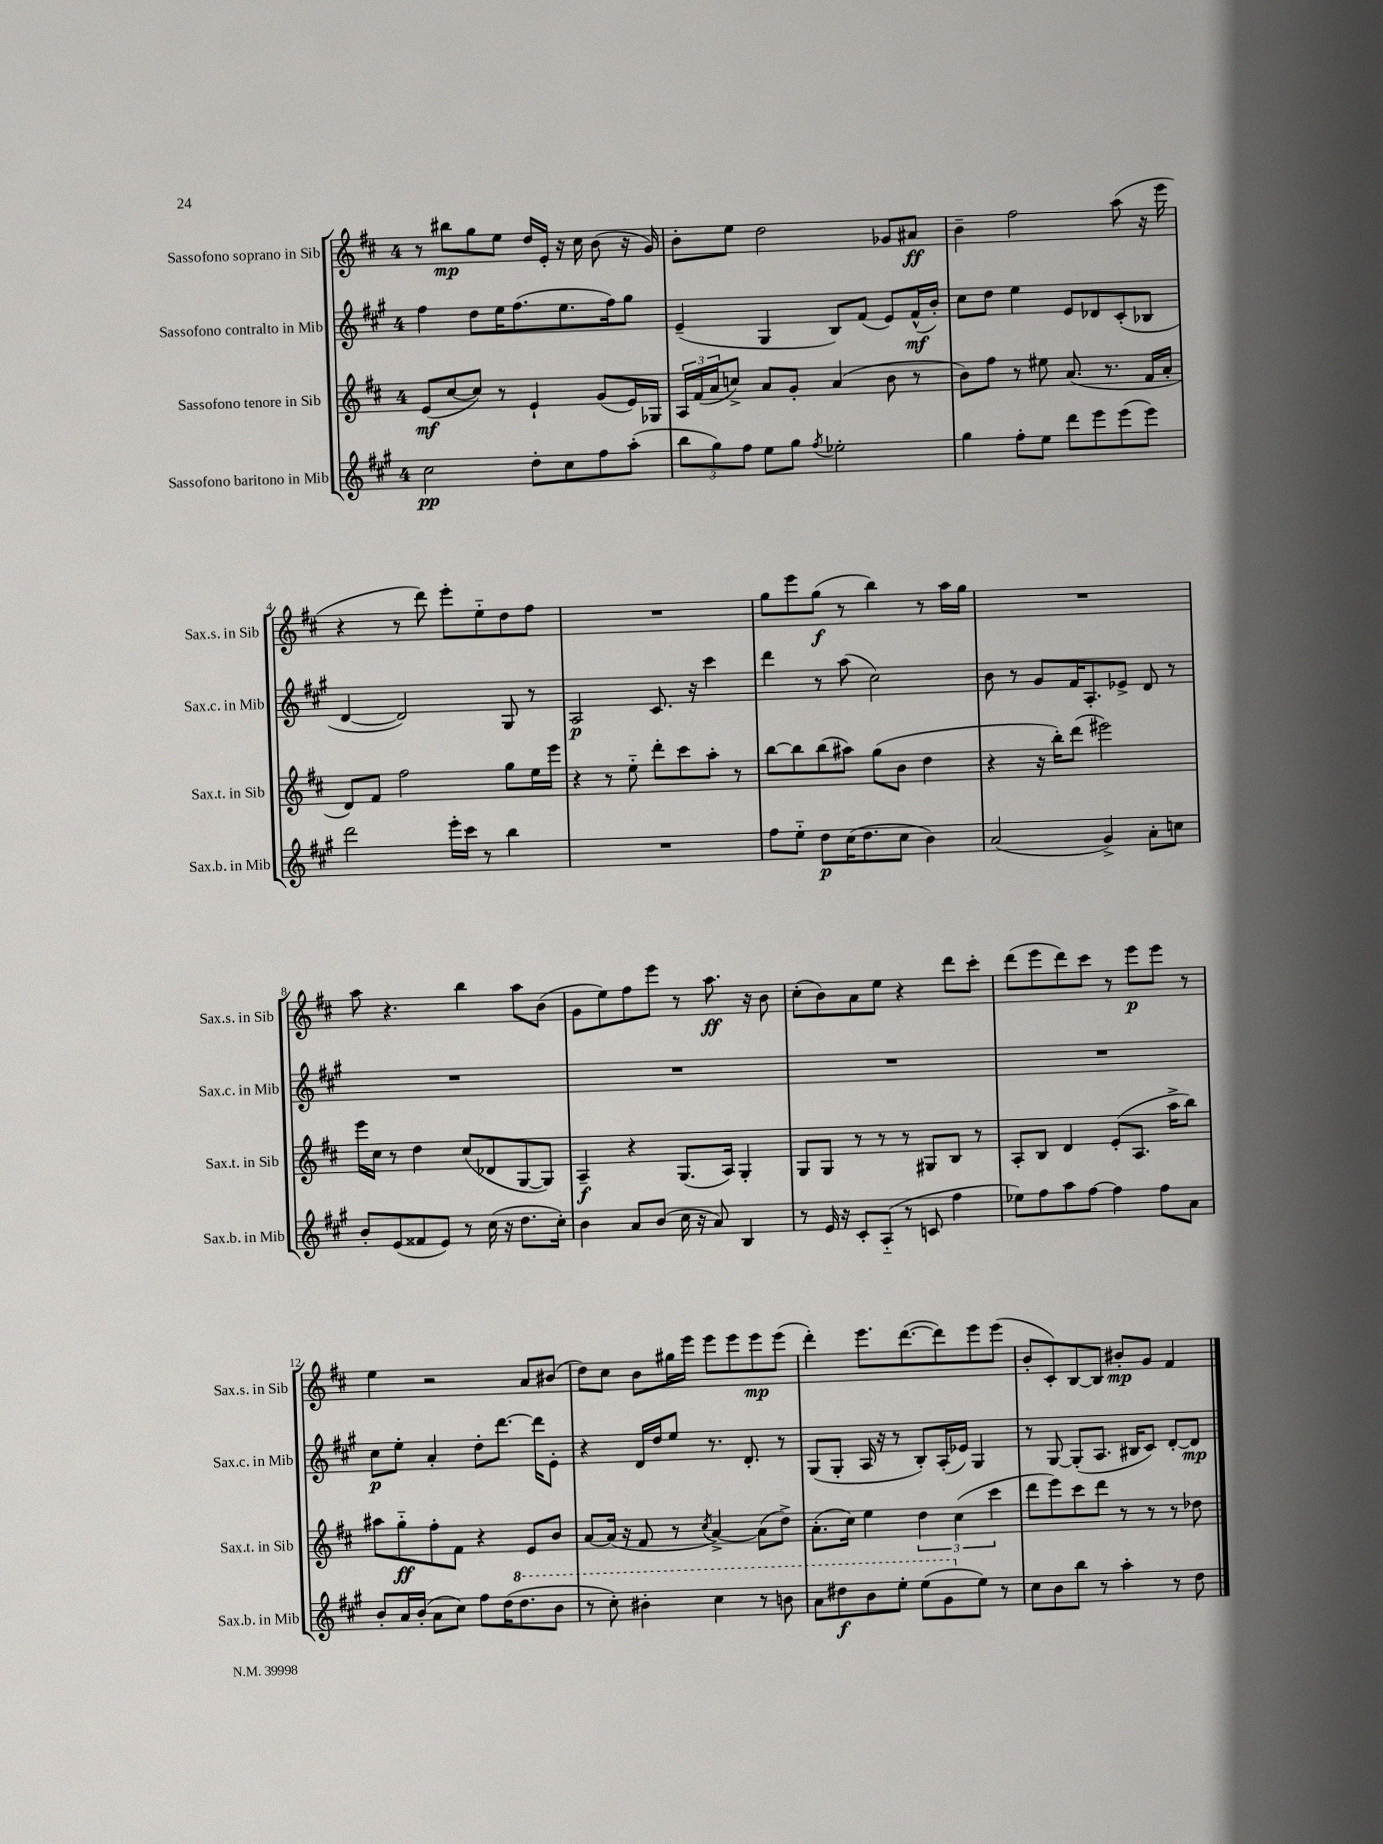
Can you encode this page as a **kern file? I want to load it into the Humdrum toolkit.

**kern	**dynam	**kern	**dynam	**kern	**dynam	**kern	**dynam
*part4	*part4	*part3	*part3	*part2	*part2	*part1	*part1
*staff4	*staff4	*staff3	*staff3	*staff2	*staff2	*staff1	*staff1
*I"Sassofono baritono in Mib	*	*I"Sassofono tenore in Sib	*	*I"Sassofono contralto in Mib	*	*I"Sassofono soprano in Sib	*
*I'Sax.b. in Mib	*	*I'Sax.t. in Sib	*	*I'Sax.c. in Mib	*	*I'Sax.s. in Sib	*
*clefG2	*	*clefG2	*	*clefG2	*	*clefG2	*
*k[f#c#g#]	*	*k[f#c#]	*	*k[f#c#g#]	*	*k[f#c#]	*
*M4/4	*	*M4/4	*	*M4/4	*	*M4/4	*
=1	=1	=1	=1	=1	=1	=1	=1
2cc#\	pp	(8e/L	mf	4ff#\	.	8r	.
.	.	[8cc#/	.	.	.	8bb#X\L	mp
.	.	8cc#/J])	.	8dd\L	.	8gg\	.
.	.	8r	.	16ee\K	.	8ee\J	.
.	.	.	.	(8.ff#\	.	.	.
8dd'\L	.	4e`/	.	.	.	16dd/LL	.
.	.	.	.	.	.	16e'/JJ	.
8cc#\	.	.	.	8.ee\	.	16r	.
.	.	.	.	.	.	16cc#\	.
8ff#\	.	(8g/L	.	.	.	(8b\	.
.	.	.	.	16ff#\k)	.	.	.
(8aa'\J	.	16e/L)	.	8gg#\J	.	16r	.
.	.	16G-X/JJ	.	.	.	16g/)	.
=2	=2	=2	=2	=2	=2	=2	=2
12bb\L	.	24A/LL	.	(4e~/	.	8b'\L	.
.	.	(24f#/	.	.	.	.	.
12gg#\)	.	24a/J	.	.	.	.	.
.	.	8ccn^/J)	.	.	.	8ee\J	.
12ff#\J	.	.	.	.	.	.	.
8ee\L	.	8a/L	.	4G#/	.	2dd\	.
8gg#\J	.	8g'/J	.	.	.	.	.
8qff#/	.	.	.	.	.	.	.
2ee-X'\	.	(4a/	.	8B/L)	.	.	.
.	.	.	.	(8f#/J	.	.	.
.	.	8b\	.	8e/L)	.	8g-X/L	.
.	.	8r	.	(16f#^^/L	mf	8a#X/J	ff
.	.	.	.	16b'/JJ)	.	.	.
=3	=3	=3	=3	=3	=3	=3	=3
4gg#\	.	8b\L)	.	8cc#\L	.	4b~\	.
.	.	8ff#\J	.	8dd\J	.	.	.
8ff#'\L	.	8r	.	4ee\	.	2ff#\	.
8ee\J	.	8ee#X\	.	.	.	.	.
8ddd\L	.	(8.a/	.	8e/L	.	.	.
8eee\	.	.	.	8d-X/	.	.	.
.	.	8.r	.	.	.	.	.
(8eee\	.	.	.	(8c#'/	.	(8aa\	.
8eee\J)	.	16f#/LL	.	8B-X/J	.	16r	.
.	.	16a'/JJ	.	.	.	16eee\	.
!!LO:LB:g=z
=4	=4	=4	=4	=4	=4	=4	=4
2ddd\	.	8d/L)	.	[4d/	.	4r	.
.	.	8f#/J	.	.	.	.	.
.	.	2ff#\	.	2d/])	.	8r	.
.	.	.	.	.	.	8ddd\)	.
16eee'\LL	.	.	.	.	.	8eee'\L	.
16ccc#\JJ	.	.	.	.	.	.	.
8r	.	.	.	.	.	8ee\	.
4bb\	.	8gg\L	.	8G#/	.	8dd\	.
.	.	16ee\L	.	8r	.	8ff#\J	.
.	.	16eee\JJ	.	.	.	.	.
=5	=5	=5	=5	=5	=5	=5	=5
1r	.	4r	.	2A/	p	1r	.
.	.	8r	.	.	.	.	.
.	.	8ee\	.	.	.	.	.
.	.	8ddd'\L	.	8.c#/	.	.	.
.	.	8ccc#\	.	.	.	.	.
.	.	.	.	16r	.	.	.
.	.	8aa'\J	.	4ccc#\	.	.	.
.	.	8r	.	.	.	.	.
=6	=6	=6	=6	=6	=6	=6	=6
8ff#\L	.	[8bb\L	.	4ddd\	.	8gg\L	.
8ee\J	.	8bb\]	.	.	.	8eee\	.
8dd\L	p	(8bb\	.	8r	.	(8gg\J	f
(16cc#\K	.	8aa#X\J)	.	(8aa\	.	8r	.
8.dd\	.	.	.	.	.	.	.
.	.	(8gg\L	.	2cc#\)	.	4bb\)	.
8cc#\J	.	8b\J	.	.	.	.	.
4b\)	.	4dd\	.	.	.	8r	.
.	.	.	.	.	.	16aa\LL	.
.	.	.	.	.	.	16gg\JJ	.
=7	=7	=7	=7	=7	=7	=7	=7
(2a/	.	4r	.	8b\	.	1r	.
.	.	.	.	8r	.	.	.
.	.	16r	.	8g#/L	.	.	.
.	.	16bb'\KL)	.	.	.	.	.
.	.	(8ddd\J	.	16f#/K	.	.	.
.	.	.	.	8.A'/	.	.	.
4g#^/)	.	2eee#X\)	.	.	.	.	.
.	.	.	.	8e-X^/J	.	.	.
8a'\L	.	.	.	8d/	.	.	.
8ccn\J	.	.	.	8r	.	.	.
!!LO:LB:g=z
=8	=8	=8	=8	=8	=8	=8	=8
8b'/L	.	16eee\LL	.	1r	.	8aa\	.
.	.	16cc#\JJ	.	.	.	.	.
(8e/	.	8r	.	.	.	4.r	.
8f##X/	.	4dd\	.	.	.	.	.
8e/J)	.	.	.	.	.	.	.
8r	.	(8cc#/L	.	.	.	4bb\	.
(16cc#\	.	8d-X/	.	.	.	.	.
16r	.	.	.	.	.	.	.
8.dd\L	.	[8G/	.	.	.	8aa\L	.
.	.	8G/J])	.	.	.	(8b\J	.
16cc#'\Jk)	.	.	.	.	.	.	.
=9	=9	=9	=9	=9	=9	=9	=9
4b\	.	4A~/	f	1r	.	8g\L	.
.	.	.	.	.	.	8ee\)	.
8a/L	.	4r	.	.	.	8ff#\	.
(8b/J	.	.	.	.	.	8eee\J	.
16cc#\	.	(8.G/L	.	.	.	8r	.
16r	.	.	.	.	.	.	.
8a/)	.	.	.	.	.	8.aa\	ff
.	.	16A/Jk)	.	.	.	.	.
4B/	.	4G'/	.	.	.	.	.
.	.	.	.	.	.	16r	.
.	.	.	.	.	.	8b\	.
=10	=10	=10	=10	=10	=10	=10	=10
8r	.	8G/L	.	1r	.	(8cc#'\L	.
16e/	.	8G/J	.	.	.	8b\)	.
16r	.	.	.	.	.	.	.
8c#'/L	.	8r	.	.	.	8a\	.
(8A/J	.	8r	.	.	.	8ee\J	.
8r	.	8r	.	.	.	4r	.
8cn/	.	8G#X/L	.	.	.	.	.
4ff#\	.	8B/J	.	.	.	8ddd\L	.
.	.	8r	.	.	.	8ccc#'\J	.
=11	=11	=11	=11	=11	=11	=11	=11
8ee-X\L)	.	8A'/L	.	1r	.	(8ddd\L	.
8ff#\	.	8B/J	.	.	.	8eee\	.
8aa\	.	4d/	.	.	.	8ddd\)	.
[8ff#\J	.	.	.	.	.	8ccc#\J	.
4ff#\]	.	(8e'/L	.	.	.	8r	.
.	.	8.A/J	.	.	.	8eee\L	p
8ff#\L	.	.	.	.	.	8eee\J	.
.	.	16aa^\KL	.	.	.	.	.
8a\J	.	8bb\J)	.	.	.	8r	.
!!LO:LB:g=z
=12	=12	=12	=12	=12	=12	=12	=12
8b'/L	.	8aa#X\L	.	8cc#\L	p	4ee\	.
16a/L	.	8gg\	ff	8ee'\J	.	.	.
(16b'/JJ	.	.	.	.	.	.	.
8a\L	.	8ff#'\	.	4a'/	.	2r	.
8cc#\J)	.	8f#\J	.	.	.	.	.
8ff#\L	.	4r	.	8dd'\L	.	.	.
(16dd\K	.	.	.	[8.ddd\J	.	.	.
*8va	*	*	*	*	*	*	*
8.ddd\	.	.	.	.	.	.	.
.	.	8e/L	.	.	.	8a/L	.
.	.	.	.	16ddd\KL]	.	.	.
8bb\J	.	8b/J	.	8e'\J	.	(8b#X/J	.
=13	=13	=13	=13	=13	=13	=13	=13
8r	.	[8a/L	.	4r	.	8dd\L)	.
8ccc#'\)	.	(16a/Jk]	.	.	.	8cc#\J	.
.	.	16r	.	.	.	.	.
4bb#X'\	.	8f#/	.	16d/LL	.	8b\L	.
.	.	.	.	16dd/J	.	.	.
.	.	8r	.	8ee/J	.	16gg#X\L	.
.	.	.	.	.	.	16eee\JJ	.
.	.	8qcc#/	.	.	.	.	.
4ccc#\	.	[4a^/)	.	8.r	.	8eee\L	.
.	.	.	.	.	.	8eee\	.
.	.	.	.	8.d'/	.	.	.
8r	.	(8a\L]	.	.	.	8eee\	mp
8bbn\	.	8dd^\J)	.	8r	.	(8eee\J	.
=14	=14	=14	=14	=14	=14	=14	=14
8aa\L	.	(8.a'\L	.	(8G#/L	.	4ddd'\)	.
8ddd#X\	f	.	.	8G#'/J	.	.	.
.	.	16cc#\Jk)	.	.	.	.	.
8bb\	.	4ee\	.	16A/	.	8.eee\L	.
.	.	.	.	16r	.	.	.
8eee'\J	.	.	.	8r	.	.	.
.	.	.	.	.	.	([8.ddd\	.
(8eee\L	.	6dd\	.	8B'/L)	.	.	.
8gg#\	.	.	.	(16A'/L	.	8ddd\])	.
.	.	(6cc#\	.	.	.	.	.
.	.	.	.	16e-X/JJ)	.	.	.
*X8va	*	*	*	*	*	*	*
8ee\J)	.	.	.	4G#/	.	8eee\	.
.	.	6ccc#\	.	.	.	.	.
8r	.	.	.	.	.	(8eee\J	.
=15	=15	=15	=15	=15	=15	=15	=15
8cc#\L	.	8ddd\L	.	8r	.	8b'/L	.
8b\	.	8eee\)	.	[8G#/	.	8c#'/)	.
8bb\J	.	8ccc#\	.	(8G#'/L]	.	[8B/	.
8r	.	8ddd\J	.	8.A/J	.	8B/J]	.
4aa'\	.	8r	.	.	.	8b#X'/L	mp
.	.	.	.	16B#X/KL	.	.	.
.	.	8r	.	8c#/J)	.	8g/J	.
8r	.	8r	.	[8d'/L	.	4f#/	.
8dd\	.	8dd-X\	.	8d/J]	mp	.	.
==	==	==	==	==	==	==	==
*-	*-	*-	*-	*-	*-	*-	*-
